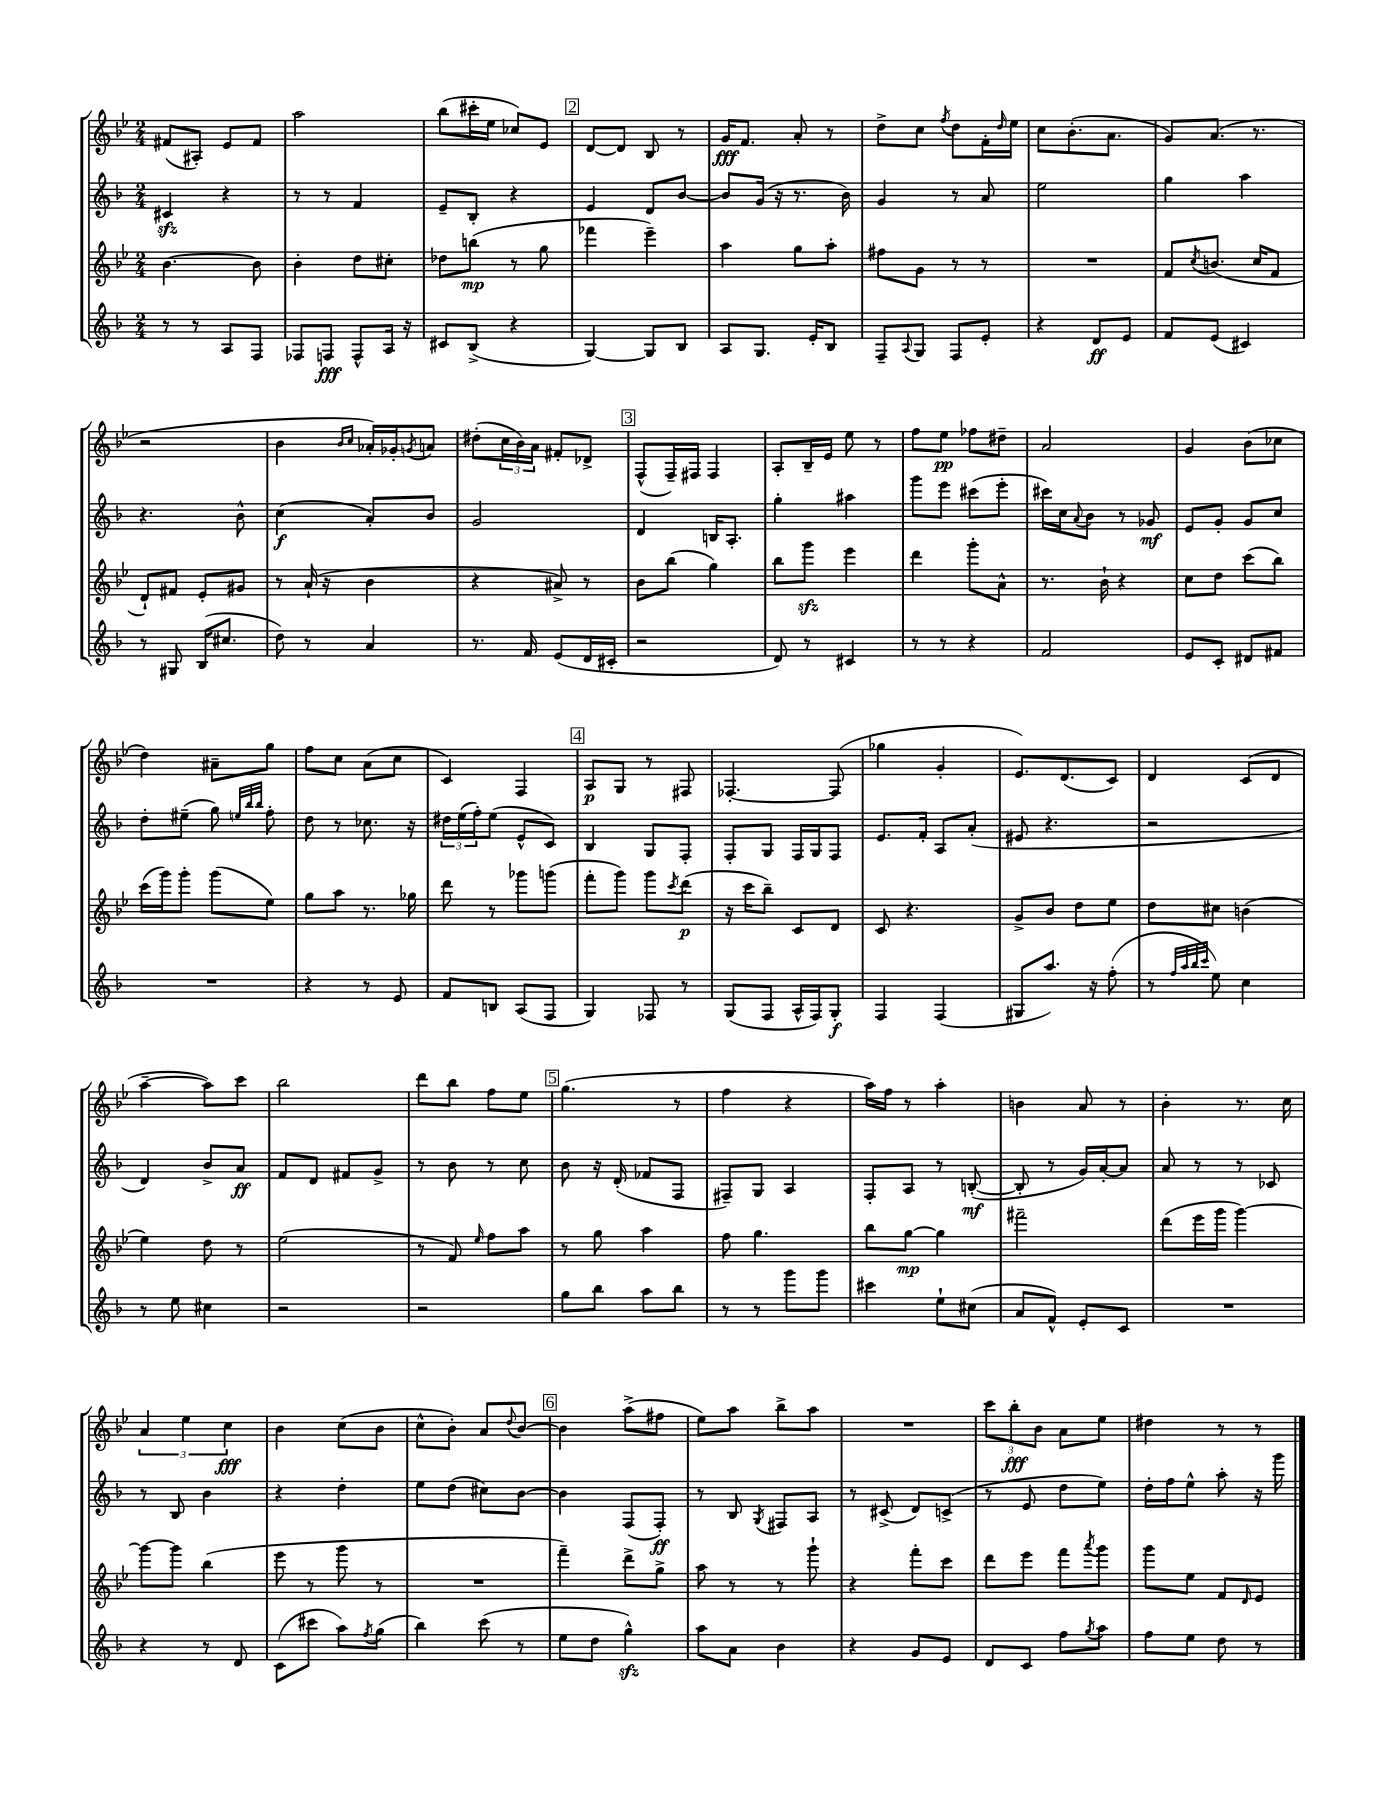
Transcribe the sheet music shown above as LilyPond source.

<<
\new StaffGroup <<
\new Staff = "s0" {
    \clef treble \key bes \major \numericTimeSignature \time 2/4
    fis'8( ais8-.) ees'8 fis'8 |
    a''2 |
    bes''8( cis'''16-. ees''16 ces''8) ees'8 |
    \mark \markup { \box "2" } d'8~ d'8 bes8 r8 |
    g'16\fff f'8. a'8-. r8 |
    d''8-> c''8 \acciaccatura { f''8 } d''8 f'16-. \grace { d''16 } ees''16 |
    c''8 bes'8.-.( a'8. |
    g'8) a'8.( r8. |
    r2 |
    bes'4 \grace { bes'16 c''16 } aes'16-.) ges'16-. \acciaccatura { g'8 } a'8 |
    dis''8-.( \tuplet 3/2 { c''16 bes'16) a'16 } fis'8-. des'8-> |
    \mark \markup { \box "3" } f8-^( f16--) fis16 fis4 |
    a8-. bes16-- ees'16 ees''8 r8 |
    f''8 ees''8\pp fes''8 dis''8-- |
    a'2 |
    g'4 bes'8( ces''8 |
    d''4) ais'8-- g''8 |
    f''8 c''8 a'8( c''8 |
    c'4) f4 |
    \mark \markup { \box "4" } a8\p g8 r8 fis8 |
    fes4.~-. fes8( |
    ges''4 g'4-. |
    ees'8.) d'8.( c'8) |
    d'4 c'8( d'8 |
    a''4~-- a''8) c'''8 |
    bes''2 |
    d'''8 bes''8 f''8 ees''8 |
    \mark \markup { \box "5" } g''4.( r8 |
    f''4 r4 |
    a''16) f''16 r8 a''4-. |
    b'4 a'8 r8 |
    bes'4-. r8. c''16 |
    \tuplet 3/2 { a'4 ees''4 c''4\fff } |
    bes'4 c''8( bes'8 |
    c''8-^ bes'8-.) a'8 \appoggiatura { d''8 } bes'8~ |
    \mark \markup { \box "6" } bes'4 a''8->( fis''8 |
    ees''8) a''8 bes''8-> a''8 |
    R2 |
    \tuplet 3/2 { c'''8 bes''8-.\fff bes'8 } a'8 ees''8 |
    dis''4 r8 r8 \bar "|." |
}
\new Staff = "s1" {
    \clef treble \key f \major \numericTimeSignature \time 2/4
    cis'4\sfz r4 |
    r8 r8 f'4 |
    e'8-- bes8-. r4 |
    \mark \markup { \box "2" } e'4 d'8 bes'8~ |
    bes'8 g'16( r16 r8. bes'16) |
    g'4 r8 a'8 |
    e''2 |
    g''4 a''4 |
    r4. bes'8-^ |
    c''4\f( a'8-.) bes'8 |
    g'2 |
    \mark \markup { \box "3" } d'4 b16 a8.-. |
    g''4-. ais''4 |
    g'''8 e'''8 cis'''8( e'''8-. |
    cis'''16) c''16 \appoggiatura { a'8 } bes'8 r8 ges'8\mf |
    e'8 g'8-. g'8 c''8 |
    d''8-. eis''8--( g''8) \grace { e''32 bes''32 bes''32 } f''8-. |
    d''8 r8 ces''8. r16 |
    \tuplet 3/2 { dis''16 e''16( f''16-.) } e''8( e'8-^ c'8) |
    \mark \markup { \box "4" } bes4 g8 f8-. |
    f8-. g8 f16 g16 f8 |
    e'8. f'16-. a8 a'8-.( |
    eis'8 r4. |
    r2 |
    d'4) bes'8-> a'8\ff |
    f'8 d'8 fis'8 g'8-> |
    r8 bes'8 r8 c''8 |
    \mark \markup { \box "5" } bes'8 r16 d'16-.( fes'8 f8 |
    fis8--) g8 a4 |
    f8-. a8 r8 b8~-.\mf( |
    b8-. r8 g'16) a'16~-. a'8 |
    a'8 r8 r8 ces'8 |
    r8 bes8 bes'4 |
    r4 d''4-. |
    e''8 d''8( cis''8) bes'8~ |
    \mark \markup { \box "6" } bes'4 f8( f8-.\ff) |
    r8 bes8 \acciaccatura { g8 } fis8 a8 |
    r8 cis'8->( d'8) c'8->( |
    r8 e'8 d''8 e''8) |
    d''16-. f''16 e''8-^ a''8-. r16 g'''16 \bar "|." |
}
\new Staff = "s2" {
    \clef treble \key bes \major \numericTimeSignature \time 2/4
    bes'4.~ bes'8 |
    bes'4-. d''8 cis''8-. |
    des''8 b''8\mp( r8 g''8 |
    \mark \markup { \box "2" } fes'''4 ees'''4--) |
    a''4 g''8 a''8-. |
    fis''8 g'8 r8 r8 |
    R2 |
    f'8 \acciaccatura { c''8 } b'8.( c''16 f'8 |
    d'8-!) fis'8 ees'8-. gis'8 |
    r8 a'16-!( r16 bes'4 |
    r4 ais'8->) r8 |
    \mark \markup { \box "3" } bes'8 bes''8( g''4) |
    bes''8 g'''8\sfz ees'''4 |
    d'''4 g'''8-. a'8-^ |
    r8. bes'16-! r4 |
    c''8 d''8 c'''8( bes''8) |
    c'''16( g'''16) g'''8-. g'''8( ees''8) |
    g''8 a''8 r8. ges''16 |
    d'''8 r8 ges'''8 g'''8( |
    \mark \markup { \box "4" } f'''8-. g'''8) g'''8 \acciaccatura { c'''8 } d'''8\p( |
    r16 c'''16 bes''8--) c'8 d'8 |
    c'8 r4. |
    g'8-> bes'8 d''8 ees''8 |
    d''8 cis''8 b'4( |
    ees''4) d''8 r8 |
    ees''2( |
    r8 f'8) \grace { ees''16 } f''8 a''8 |
    \mark \markup { \box "5" } r8 g''8 a''4 |
    f''8 g''4. |
    bes''8 g''8~\mp g''4 |
    fis'''2-- |
    d'''8( ees'''16 g'''16 g'''4~) |
    g'''8~ g'''8 bes''4( |
    ees'''8 r8 g'''8 r8 |
    R2 |
    \mark \markup { \box "6" } f'''4--) d'''8-> g''8-> |
    a''8 r8 r8 g'''8-! |
    r4 f'''8-. c'''8 |
    d'''8 ees'''8 f'''8 \acciaccatura { a'''8 } g'''8 |
    g'''8 ees''8 f'8 \grace { d'16 } ees'8 \bar "|." |
}
\new Staff = "s3" {
    \clef treble \key f \major \numericTimeSignature \time 2/4
    r8 r8 a8 f8 |
    fes8 f8\fff f8-^ a16 r16 |
    cis'8 bes8->( r4 |
    \mark \markup { \box "2" } g4~) g8 bes8 |
    a8 g8. e'16-. bes8 |
    f8-- \appoggiatura { a8 } g8 f8 e'8-. |
    r4 d'8\ff e'8 |
    f'8 e'8( cis'4) |
    r8 gis8 bes16( cis''8. |
    d''8) r8 a'4 |
    r8. f'16 e'8( d'16 cis'16-. |
    \mark \markup { \box "3" } r2 |
    d'8) r8 cis'4 |
    r8 r8 r4 |
    f'2 |
    e'8 c'8-. dis'8 fis'8 |
    R2 |
    r4 r8 e'8 |
    f'8 b8 a8( f8 |
    \mark \markup { \box "4" } g4) fes8 r8 |
    g8( f8 a16-^ f16) g8-.\f |
    f4 f4( |
    gis8 a''8.) r16 f''8-.( |
    r8 \grace { f''32 a''32 bes''32 c'''32 } e''8) c''4 |
    r8 e''8 cis''4 |
    r2 |
    r2 |
    \mark \markup { \box "5" } g''8 bes''8 a''8 bes''8 |
    r8 r8 g'''8 g'''8 |
    cis'''4 e''8-! cis''8( |
    a'8 f'8-^) e'8-. c'8 |
    R2 |
    r4 r8 d'8 |
    c'8( cis'''8 a''8) \acciaccatura { f''8 } g''8( |
    bes''4) c'''8( r8 |
    \mark \markup { \box "6" } e''8 d''8 g''4-^\sfz) |
    a''8 a'8 bes'4 |
    r4 g'8 e'8 |
    d'8 c'8 f''8 \acciaccatura { g''8 } a''8 |
    f''8 e''8 d''8 r8 \bar "|." |
}
>>
>>
\layout { \context { \Score \remove "Bar_number_engraver" } }
